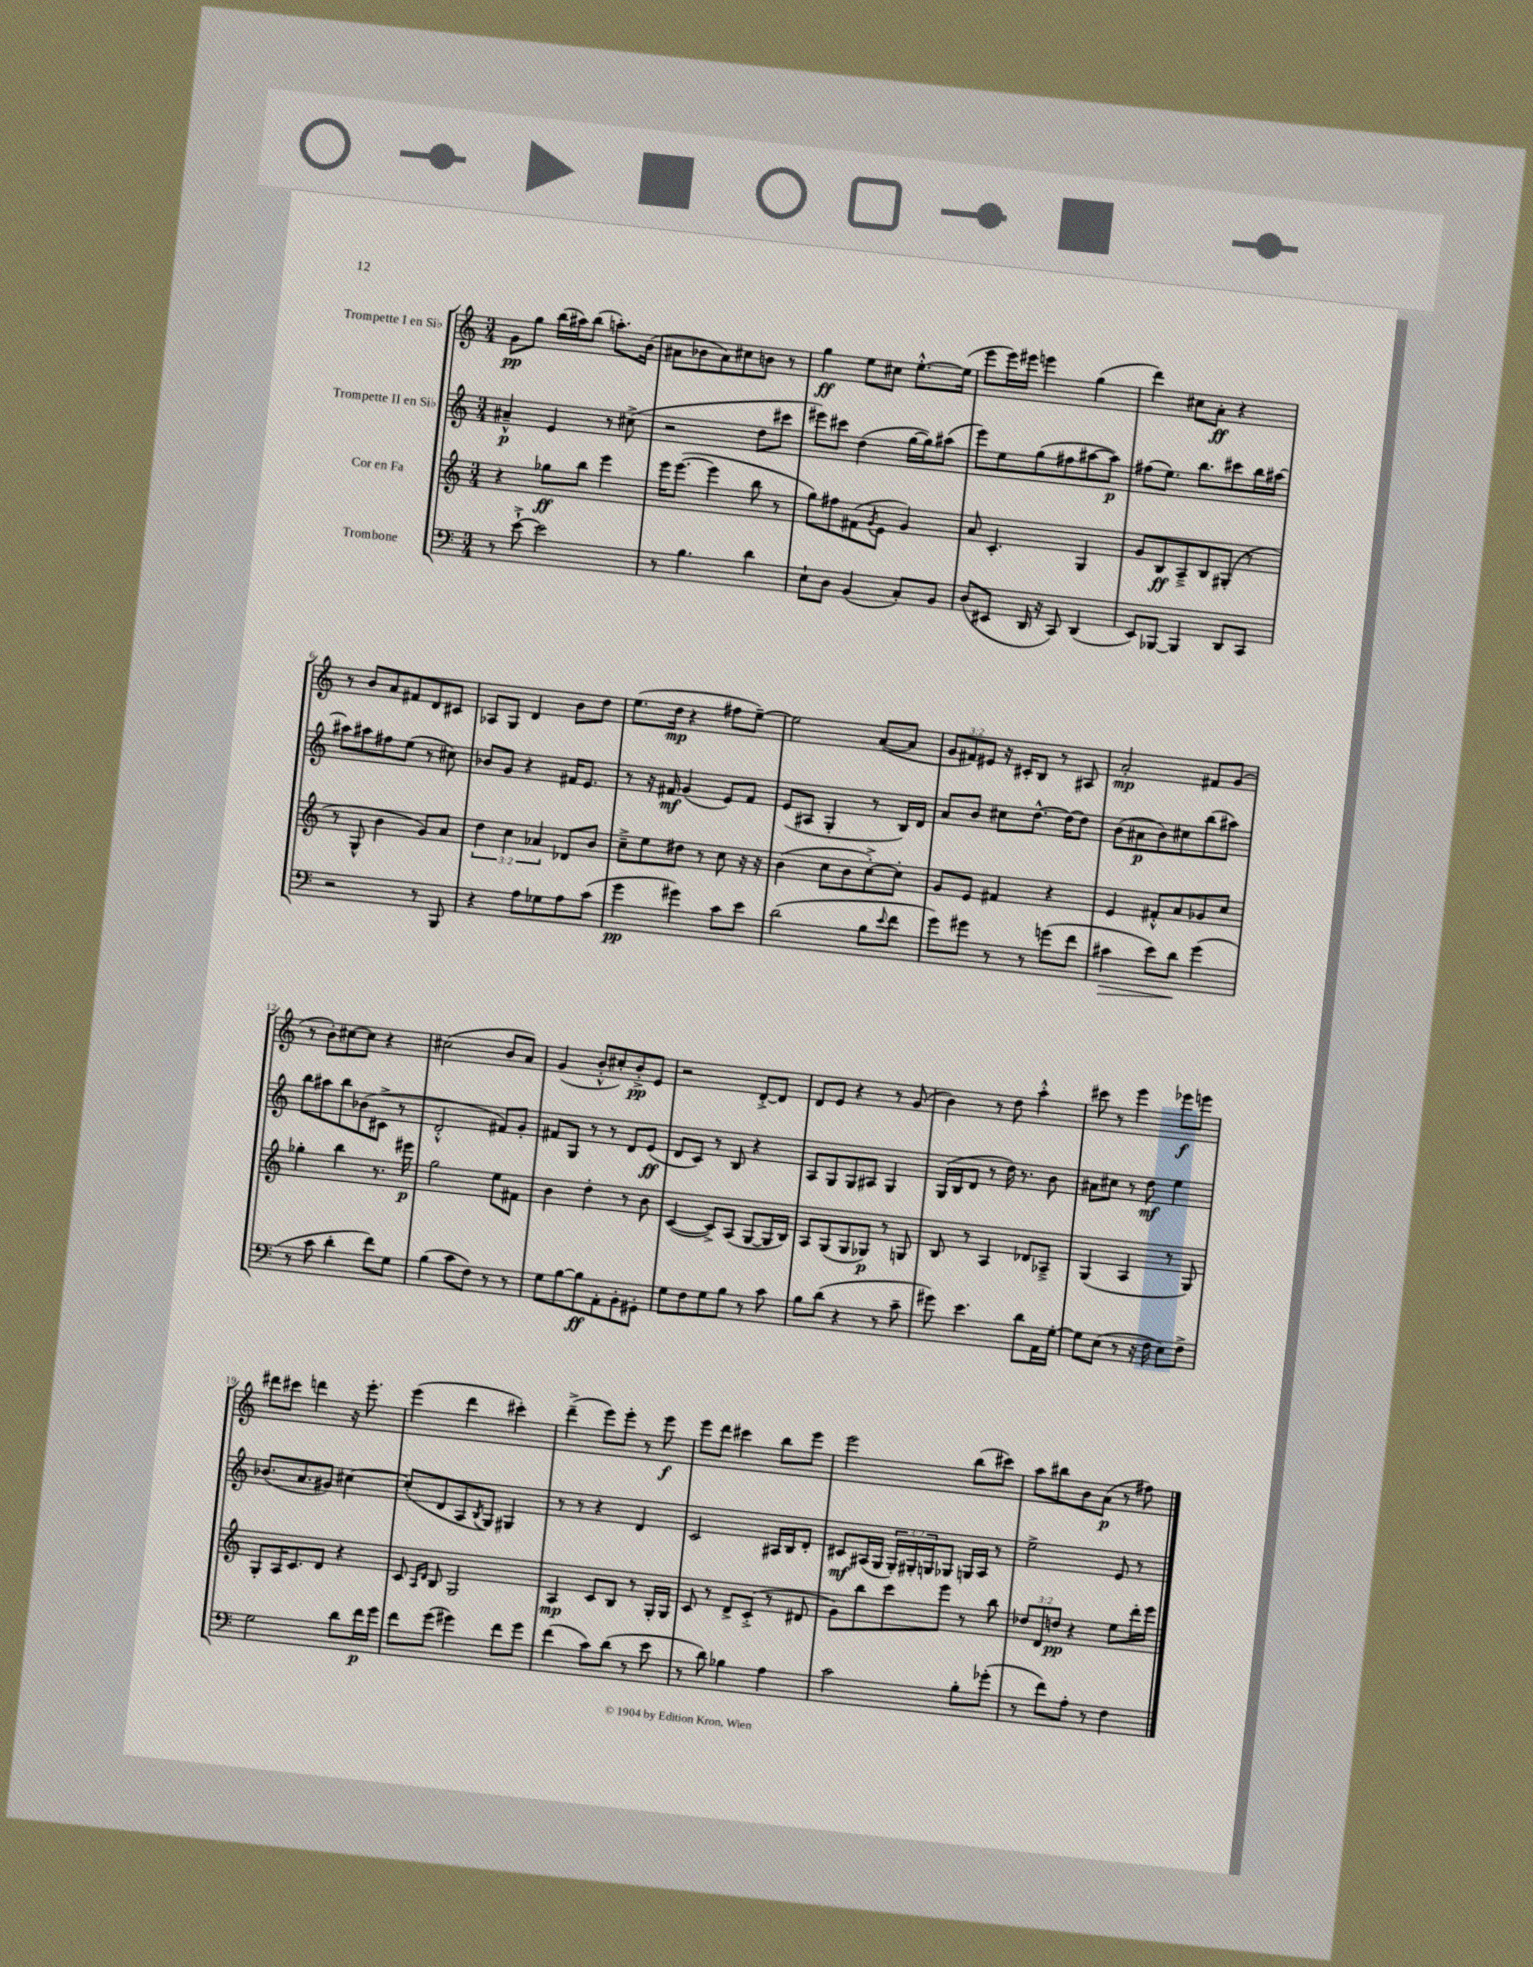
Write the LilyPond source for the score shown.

<<
\new StaffGroup <<
\new Staff = "s0" \with { instrumentName = "Trompette I en Sib" } {
    \clef treble \key c \major \numericTimeSignature \time 3/4 \override Staff.TupletNumber.text = #tuplet-number::calc-fraction-text
    g'8\pp g''8 b''16( ais''16) b''8( a''8.-.) b'16( |
    ais'8 bes'8 ais'8) cis''8 b'8 r8 |
    g''4\ff e''8 cis''8 e''8.~-.-^ e''16( |
    e'''8 e'''16) eis'''16 e'''4 g''4( |
    d'''4) cis''8 a'8-.\ff r4 |
    r8 b'8 a'8 fis'8 d'8 cis'8 |
    aes8 g8 d'4 b'8 d''8 |
    e''8.( d''16\mp r4 fis''8 e''8~--) |
    e''2 a'8~( a'8 |
    \tuplet 3/2 { g'8 fis'8) eis'8 } r16 cis'16-. b8 r8 ais8 |
    a'2-.\mp fis'8 g'8( |
    r8 b'8-.) cis''8~ cis''8 r4 |
    cis''2( b'8 a'8) |
    g'4( b'8-.-^ cis''8-.) b'8-.->\pp e'8 |
    r2 d'8~-.-> d'8 |
    d'8 e'8 r4 r8 g'8( |
    b'4) r8 d''8 a''4-.-^ |
    cis'''8 r8 e'''4 ees'''8\f e'''8 |
    dis'''8 cis'''8 d'''4 r16 e'''8.-. |
    e'''4( d'''4 cis'''4-.) |
    d'''4--->( e'''8) e'''8-. r8 e'''8\f |
    e'''8 d'''8 cis'''4 b''8 e'''8 |
    e'''2 b''8( cis'''8) |
    a''8 bis''8 b'8 a'8\p( r8 fis''8) \bar "|." |
}
\new Staff = "s1" \with { instrumentName = "Trompette II en Sib" } {
    \clef treble \key c \major \numericTimeSignature \time 3/4 \override Staff.TupletNumber.text = #tuplet-number::calc-fraction-text
    ais'4---^\p e'4 r8 cis''8->( |
    r2 d''8 cis'''8 |
    eis'''8) cis'''8 d''4( g''16~ g''16) ais''8( |
    e'''8) e''8 g''8( fis''8 ais''8~ ais''8\p) |
    fis''8( e''8.) b''8. cis'''8 b''16 ais''16~ |
    ais''8 ais''8 fis''8 e''8( r8 cis''8) |
    bes'8 g'8 r4 fis'16 e'8. |
    r8 r16 fis'16\mf g'4( e'8) fis'8 |
    e'8( ais8 g4-. r8 b16) d'16 |
    a'8 b'8 cis''8 d''8.~-^ d''16~ d''8 |
    b'8( ais'8\p b'8) cis''8 b''8( ais''8) |
    b''8 ais''8 b''8 bes'8( cis'8-> r8 |
    d'2-.-^ fis'8) g'8-. |
    fis'8 g8 r8 r8 d'8 e'8\ff( |
    d'8 c'8) r8 b8 r4 |
    a8 g8 g8 ais8 g4 |
    g16( b16 d'8 r8 d''16) r8. b'8 |
    ais'8 cis''8 r8 d''8\mf e''4 |
    bes'8.( a'8. gis'8) cis''4~ |
    cis''8-.( d'8 a8 \acciaccatura { b8 } g8) gis4 |
    r8 r8 r4 d'4 |
    c'2 ais16 b16 d'8-. |
    cis'8\mf ais16( g16 \tuplet 3/2 { g16-.) gis16-. g16 } ges8 g16 ais16 r8 |
    e''2-> e'8 r8 \bar "|." |
}
\new Staff = "s2" \with { instrumentName = "Cor en Fa" } {
    \clef treble \key c \major \numericTimeSignature \time 3/4 \override Staff.TupletNumber.text = #tuplet-number::calc-fraction-text
    r4 ges''8\ff b''8 e'''4 |
    e'''16 e'''8.~( e'''4 b''8 r8 |
    g''8) fis''8 fis'8( \acciaccatura { g'8 } e'8 g'4) |
    a'8 c'4.-. g4 |
    g'8 b8\ff a8---> b8 gis8-.( r8 |
    r8 g8-^ b'4 g'8) a'8 |
    \tuplet 3/2 { d''4 c''4 aes'4 } des'8 b'8 |
    c''8---> e''8 dis''8 r8 c''8 r16 r16 |
    b'4( c''8 b'8 c''8~-.->) c''8-. |
    g'8 e'8 fis'4 r4 |
    e'4 fis'8-.-^ a'8 ges'8 c''8 |
    ges''4-. b''4 r8. eis'''16\p |
    g''2 e''8 fis'8 |
    b'4 d''4-. r8 b'8 |
    c'4~( c'8->) a8( g8~ g16 b16) |
    a8 g8( g8 ges8\p) r8 g8 |
    b8 r8 a4 des'8 aes8---> |
    g4( a4 r8 g8) |
    g8-. a16 c'8. d'8 r4 |
    c'8 \grace { a16 d'16 } b8 g2 |
    a4\mp c'8 b8 r8 g16-. g16 |
    c'8 r8 d'8-> c'8-.->( r8 dis'8 |
    g'8) b''8 c'''8 e'''8 r8 b''8 |
    \tuplet 3/2 { des''8 d'8 d''8\pp } r4 e''8 d'''16-. e'''16 \bar "|." |
}
\new Staff = "s3" \with { instrumentName = "Trombone" } {
    \clef bass \key c \major \numericTimeSignature \time 3/4
    r8 e'8~-!-> e'2 |
    r8 b4. d'4 |
    e8-! d8 b,4( c8-.) b,8 |
    d8( eis,8 d,16 r16 c,8) d,4( |
    e,8) bes,,8~ bes,,4 d,8 c,8 |
    r2 r8 b,,8 |
    r4 a8 ges8 a8 c'8( |
    g'4\pp gis'4) c'8 e'8 |
    d'2( b8 \appoggiatura { e'8 } f'8 |
    g'8) gis'8 r8 r8 g'8( f'8 |
    cis'4\> e'8) d'8\! g'4( |
    r8 c'8 d'4-. f'8) g8 |
    b4( c'8 f8) r8 r8 |
    g8 b8~ b8\ff a,8-. b,8-. gis,8-. |
    g8 f8 g8 b8 r8 c'8 |
    b8 d'8( r4 r8 c'8-- |
    gis'8) e'4. d'8 a,16 g16~-. |
    g8 e8( r8 r16 f16 e8) f8-> |
    g2 d'8 f'16\p g'16 |
    f'8 g'8( gis'4) f'8 gis'8 |
    f'4( c'8) d'8( r8 e'8 |
    r8 d'8) bes4 a4 |
    c'2 b8-. ges'8-.( |
    r8 f'8) a8-. r8 f4 \bar "|." |
}
>>
>>
